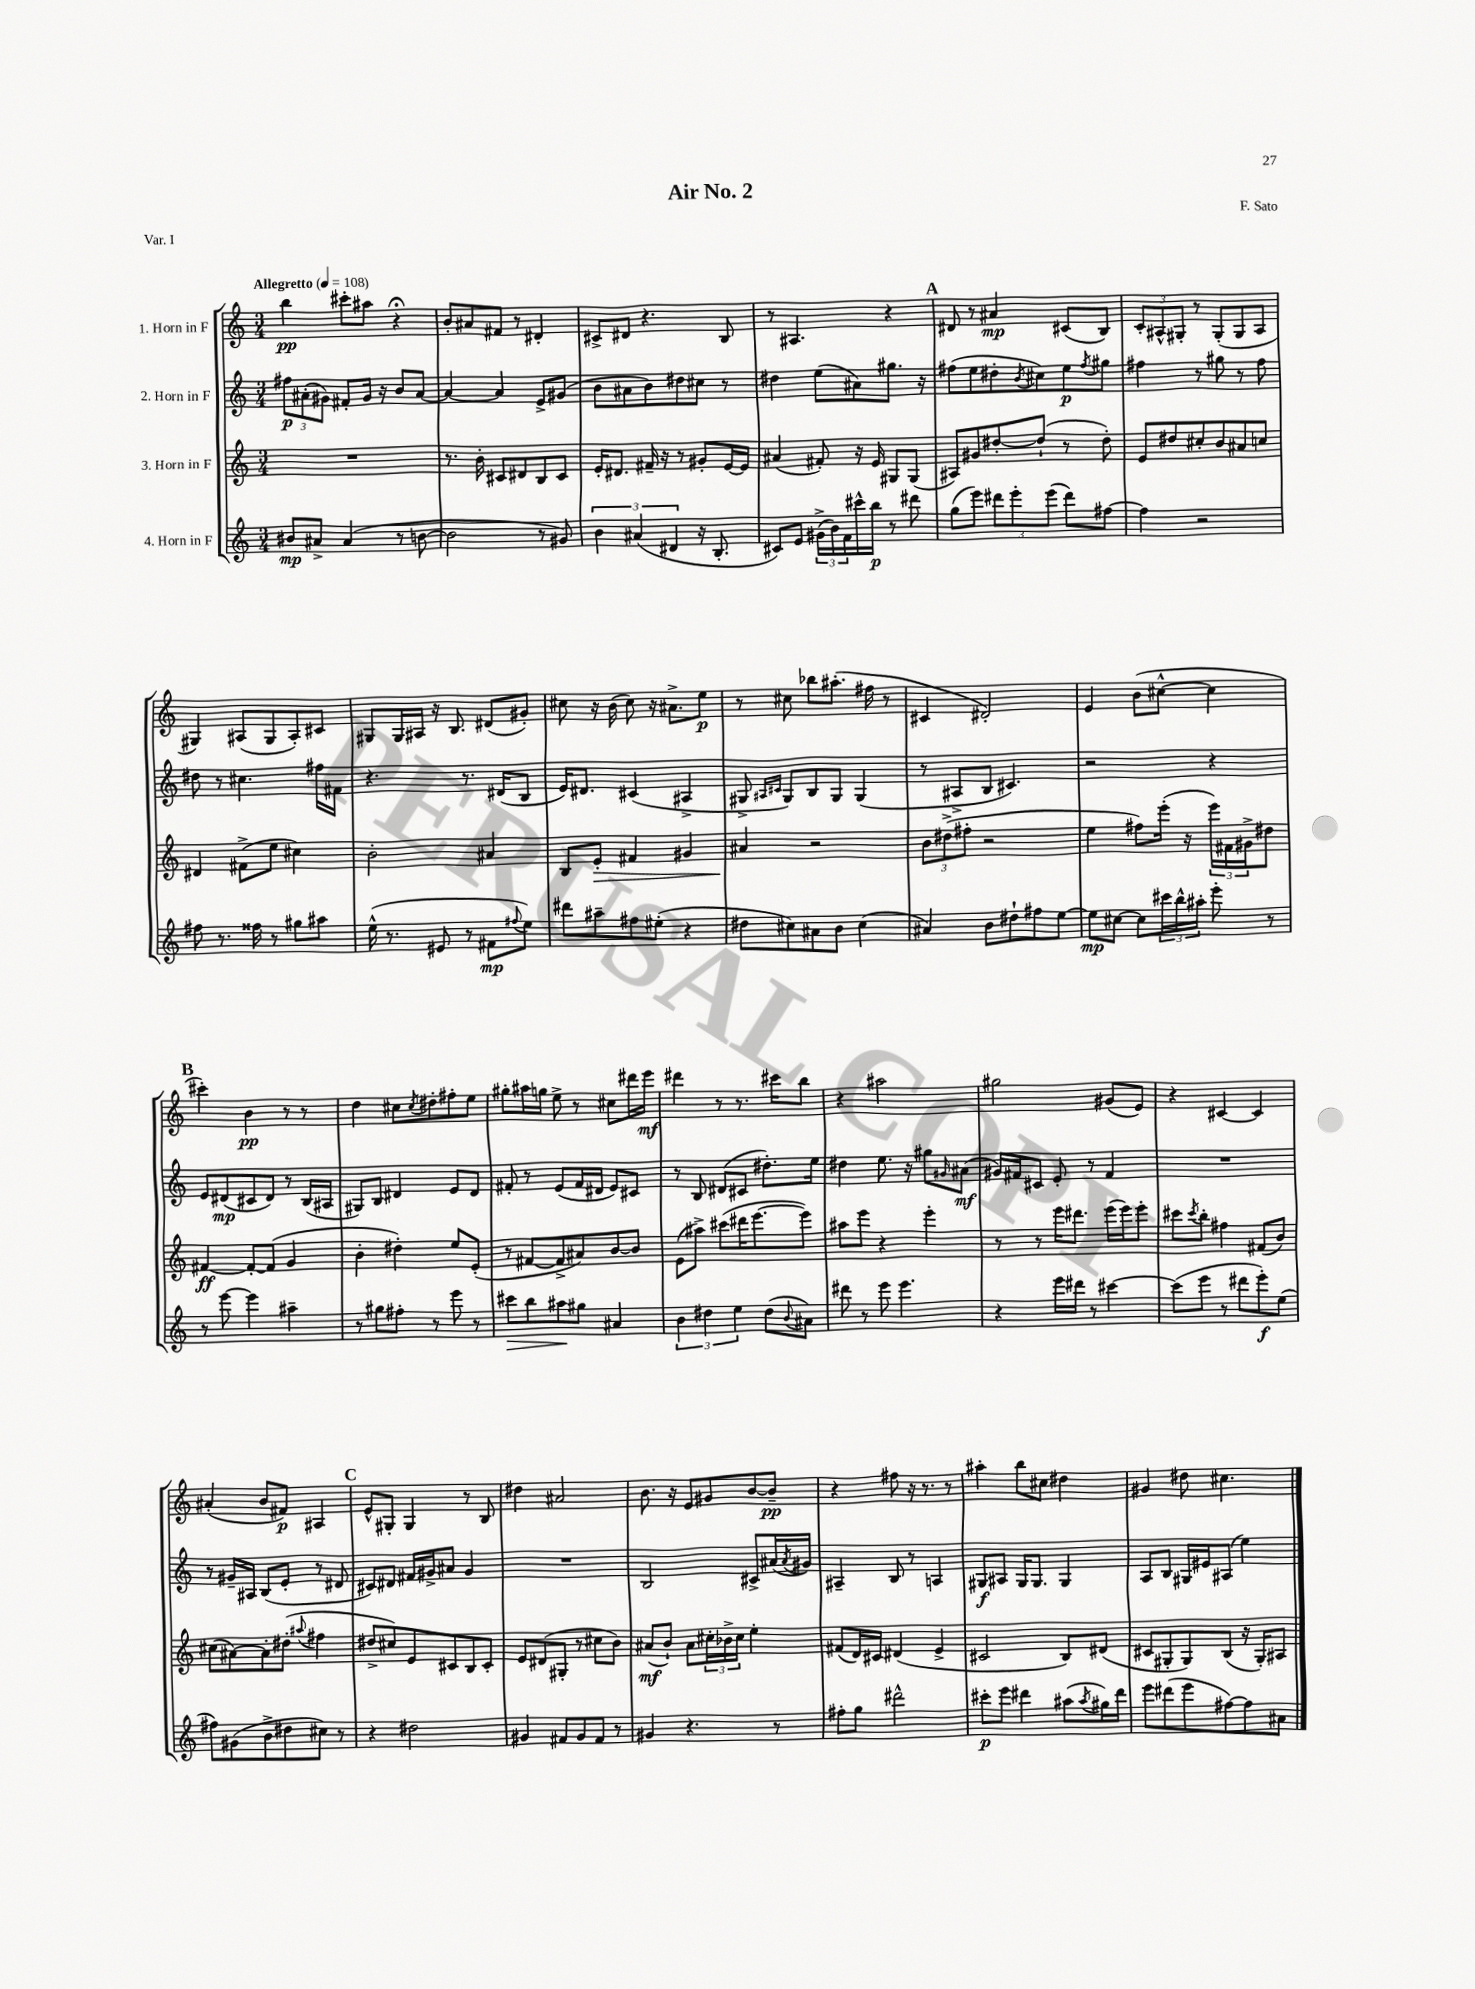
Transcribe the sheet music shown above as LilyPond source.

\header { title = "Air No. 2" composer = "F. Sato" piece = "Var. I" }
<<
\new StaffGroup <<
\new Staff = "s0" \with { instrumentName = "1. Horn in F" } {
    \clef treble \key c \major \numericTimeSignature \time 3/4 \tempo "Allegretto" 4 = 108
    b''4\pp cis'''8-. ais''8 r4\fermata |
    b'8-. ais'8 fis'8 r8 dis'4-. |
    cis'8-> dis'8 r4. b8 |
    r8 ais4. r4 |
    \mark \markup { \bold "A" } dis'8 r8 ais'4\mp cis'8( b8) |
    \tuplet 3/2 { c'8-. ais8-^ gis8-. } r8 gis8-.( gis8 ais8 |
    gis4) ais8( gis8 ais8-.) cis'8 |
    gis8 gis16 ais16 r16 b8. dis'8( gis'8-.) |
    cis''8 r16 b'16( cis''8) r16 ais'8.-> e''8\p |
    r8 cis''8 bes''8 ais''8.-.( fis''16 r8 |
    cis'4 dis'2-.) |
    e'4 b'8( cis''8~-^ cis''4 |
    \mark \markup { \bold "B" } cis'''4-.) b'4\pp r8 r8 |
    d''4 cis''8 \acciaccatura { cis''8 } dis''8-. fis''8-. e''8 |
    gis''8-. ais''16 g''16 e''8-> r8 cis''8 dis'''16 e'''16\mf |
    dis'''4 r8 r8. cis'''16 b''8 |
    r4 ais''2 |
    gis''2 gis'8( e'8) |
    r4 cis'4~ cis'4 |
    ais'4-.( b'8 fis'8\p) ais4 |
    \mark \markup { \bold "C" } e'8-^ gis8-. gis4 r8 b8 |
    dis''4 ais'2 |
    b'8. r16 e'8 gis'8 b'8~ b'8--\pp |
    r4 fis''8 r16 r8. r8 |
    ais''4-. b''8 cis''8 dis''4 |
    gis'4 dis''8 cis''4. \bar "|." |
}
\new Staff = "s1" \with { instrumentName = "2. Horn in F" } {
    \clef treble \key c \major \numericTimeSignature \time 3/4
    \tuplet 3/2 { fis''8\p ais'8-.( gis'8) } fis'8-. gis'16 r16 b'8 ais'8~ |
    ais'4~ ais'4 e'8-> gis'8( |
    b'8 ais'8 b'8) dis''8 cis''8 r8 |
    dis''4 e''8( ais'8) gis''8. r16 |
    \mark \markup { \bold "A" } fis''8( e''8 dis''8-. \acciaccatura { b'8 } cis''8) e''8\p \acciaccatura { fis''8 } gis''8 |
    fis''4 r8 gis''8 r8 fis''8 |
    dis''8 r8 cis''4. fis''16 fis'16 |
    r4. r8. dis'16( b8 |
    e'16) dis'8. cis'4( ais4-> |
    gis8-> \grace { ais16 cis'16 } gis8) b8 gis8 gis4( |
    r8 ais8-> b8 cis'4.) |
    r2 r4 |
    \mark \markup { \bold "B" } e'8 dis'8\mp( cis'8 dis'8) r8 b16( ais16 |
    gis8) b8 dis'4 e'8 dis'8 |
    fis'8-. r8 e'8( fis'16 dis'16 e'8) cis'8 |
    r8 b8 dis'8( cis'8 dis''8.-.) e''16 |
    dis''4 e''8. r16 gis''8 \grace { gis'16 } ais'8\mf( |
    gis'16) fis'16 cis'8 e'8-. r8 fis'4 |
    R2. |
    r8 gis'16-- ais16 b8( e'8-. r8 dis'8 |
    \mark \markup { \bold "C" } cis'8) dis'8 fis'16 gis'16-> ais'8 gis'4 |
    R2. |
    b2 cis'8-> ais'16( \acciaccatura { ais'8 } gis'16) |
    ais4-- b8 r8 a4 |
    gis8\f ais8 gis16 gis8. gis4 |
    a8 b8 gis16 eis'16 ais8( e''4) \bar "|." |
}
\new Staff = "s2" \with { instrumentName = "3. Horn in F" } {
    \clef treble \key c \major \numericTimeSignature \time 3/4
    R2. |
    r8. b'16-. cis'8 dis'8 b8 cis'8 |
    e'16-. dis'8. fis'16-- r16 r8 gis'8-. e'16~ e'16 |
    ais'4( fis'8-.) r16 e'16 gis8 gis8( |
    \mark \markup { \bold "A" } ais8) gis'8 dis''8~-. dis''8-!( r8 dis''8-.) |
    e'8 dis''8 cis''8-. b'8 ais'8 c''8 |
    dis'4 fis'8->( e''8 cis''4) |
    b'2-. ais'4 |
    b8 e'8-.\> fis'4 gis'4 |
    ais'4\! r2 |
    \tuplet 3/2 { b'8 dis''8->( fis''8-. } r2 |
    e''4 fis''8) e'''16-.( r16 \tuplet 3/2 { e'''16) fis'16 gis'16-> } dis''8 |
    \mark \markup { \bold "B" } fis'4~\ff fis'8~-. fis'8( g'4 |
    b'4-. dis''4-.) e''8 e'8-.( |
    r8 fis'8~ fis'8-> ais'8) b'8~ b'8 |
    e'8( ais''8->) cis'''8( dis'''16 e'''8.~ e'''8) |
    ais''8 e'''8 r4 e'''4-. |
    r8 r8 e'''16 dis'''8. e'''16( e'''16) e'''8-. |
    cis'''8 \acciaccatura { cis'''8 } b''8-. fis''4 fis'8( b'8) |
    cis''8( ais'8~) ais'8-. dis''8-.( \appoggiatura { ais''8 } fis''4 |
    \mark \markup { \bold "C" } dis''8-> cis''8) e'8 cis'8 b8 cis'8-. |
    e'8 dis'8( gis8-. r8 cis''8 b'8) |
    ais'8\mf( b'8-!) ais'8 \tuplet 3/2 { cis''16-. bes'16-> cis''16 } e''4-. |
    fis'8( d'16) cis'16 dis'4( e'4-> |
    cis'2 b8) dis'8( |
    cis'8 gis8-. gis8) b8( r16 gis16-.) ais8 \bar "|." |
}
\new Staff = "s3" \with { instrumentName = "4. Horn in F" } {
    \clef treble \key c \major \numericTimeSignature \time 3/4
    bis'8\mp ais'8-> ais'4( r8 b'8~ |
    b'2 r8 gis'8) |
    \tuplet 3/2 { b'4 ais'4( dis'4 } r16 b8.-. |
    cis'8) e'8 \tuplet 3/2 { gis'16->( b'16) f'16 } cis'''16-^ b''16\p r8 dis'''8 |
    \mark \markup { \bold "A" } g''8( e'''8) \tuplet 3/2 { dis'''8 e'''8-. e'''8( } dis'''8) fis''8~ |
    fis''4 r2 |
    fis''8 r8. fisis''16 r8 gis''8 ais''8 |
    e''16-^( r8. eis'8 r8 fis'8\mp \appoggiatura { fis''8 } e''8) |
    dis'''8 ais''8-- fis''8 eis''8-.( r4 |
    dis''8 cis''8) ais'8 b'8 cis''4( |
    ais'4) b'8 dis''8-! fis''8 e''8~ |
    e''8\mp cis''8~ cis''8 \tuplet 3/2 { cis'''16 b''16-^ ais''16-. } e'''8-. r8 |
    \mark \markup { \bold "B" } r8 e'''8~ e'''4 ais''4-- |
    r8 gis''8 fis''8-. r8 e'''8 r8 |
    cis'''8\> b''8 ais''8\! gis''8 ais'4 |
    \tuplet 3/2 { b'4 dis''4 e''4 } dis''8( \appoggiatura { b'8 } ais'8) |
    dis'''8 r8 e'''8 e'''4. |
    r4 e'''16 dis'''16 r8 cis'''4~ |
    cis'''8( e'''8 r8 dis'''8 e'''8-.\f) e''8( |
    fis''8) gis'8( b'8-> dis''8 cis''8) r8 |
    \mark \markup { \bold "C" } r4 dis''2 |
    gis'4 fis'8 gis'8 fis'8 r8 |
    gis'4 r4. r8 |
    fis''8-. g''8 dis'''2-^ |
    cis'''8-.\p e'''8 dis'''4 ais''8( \acciaccatura { ais''8 } gis''16) dis'''16 |
    e'''8 dis'''8( e'''8 fis''8~) fis''8 ais'8 \bar "|." |
}
>>
>>
\layout { \context { \Score \remove "Bar_number_engraver" } }
